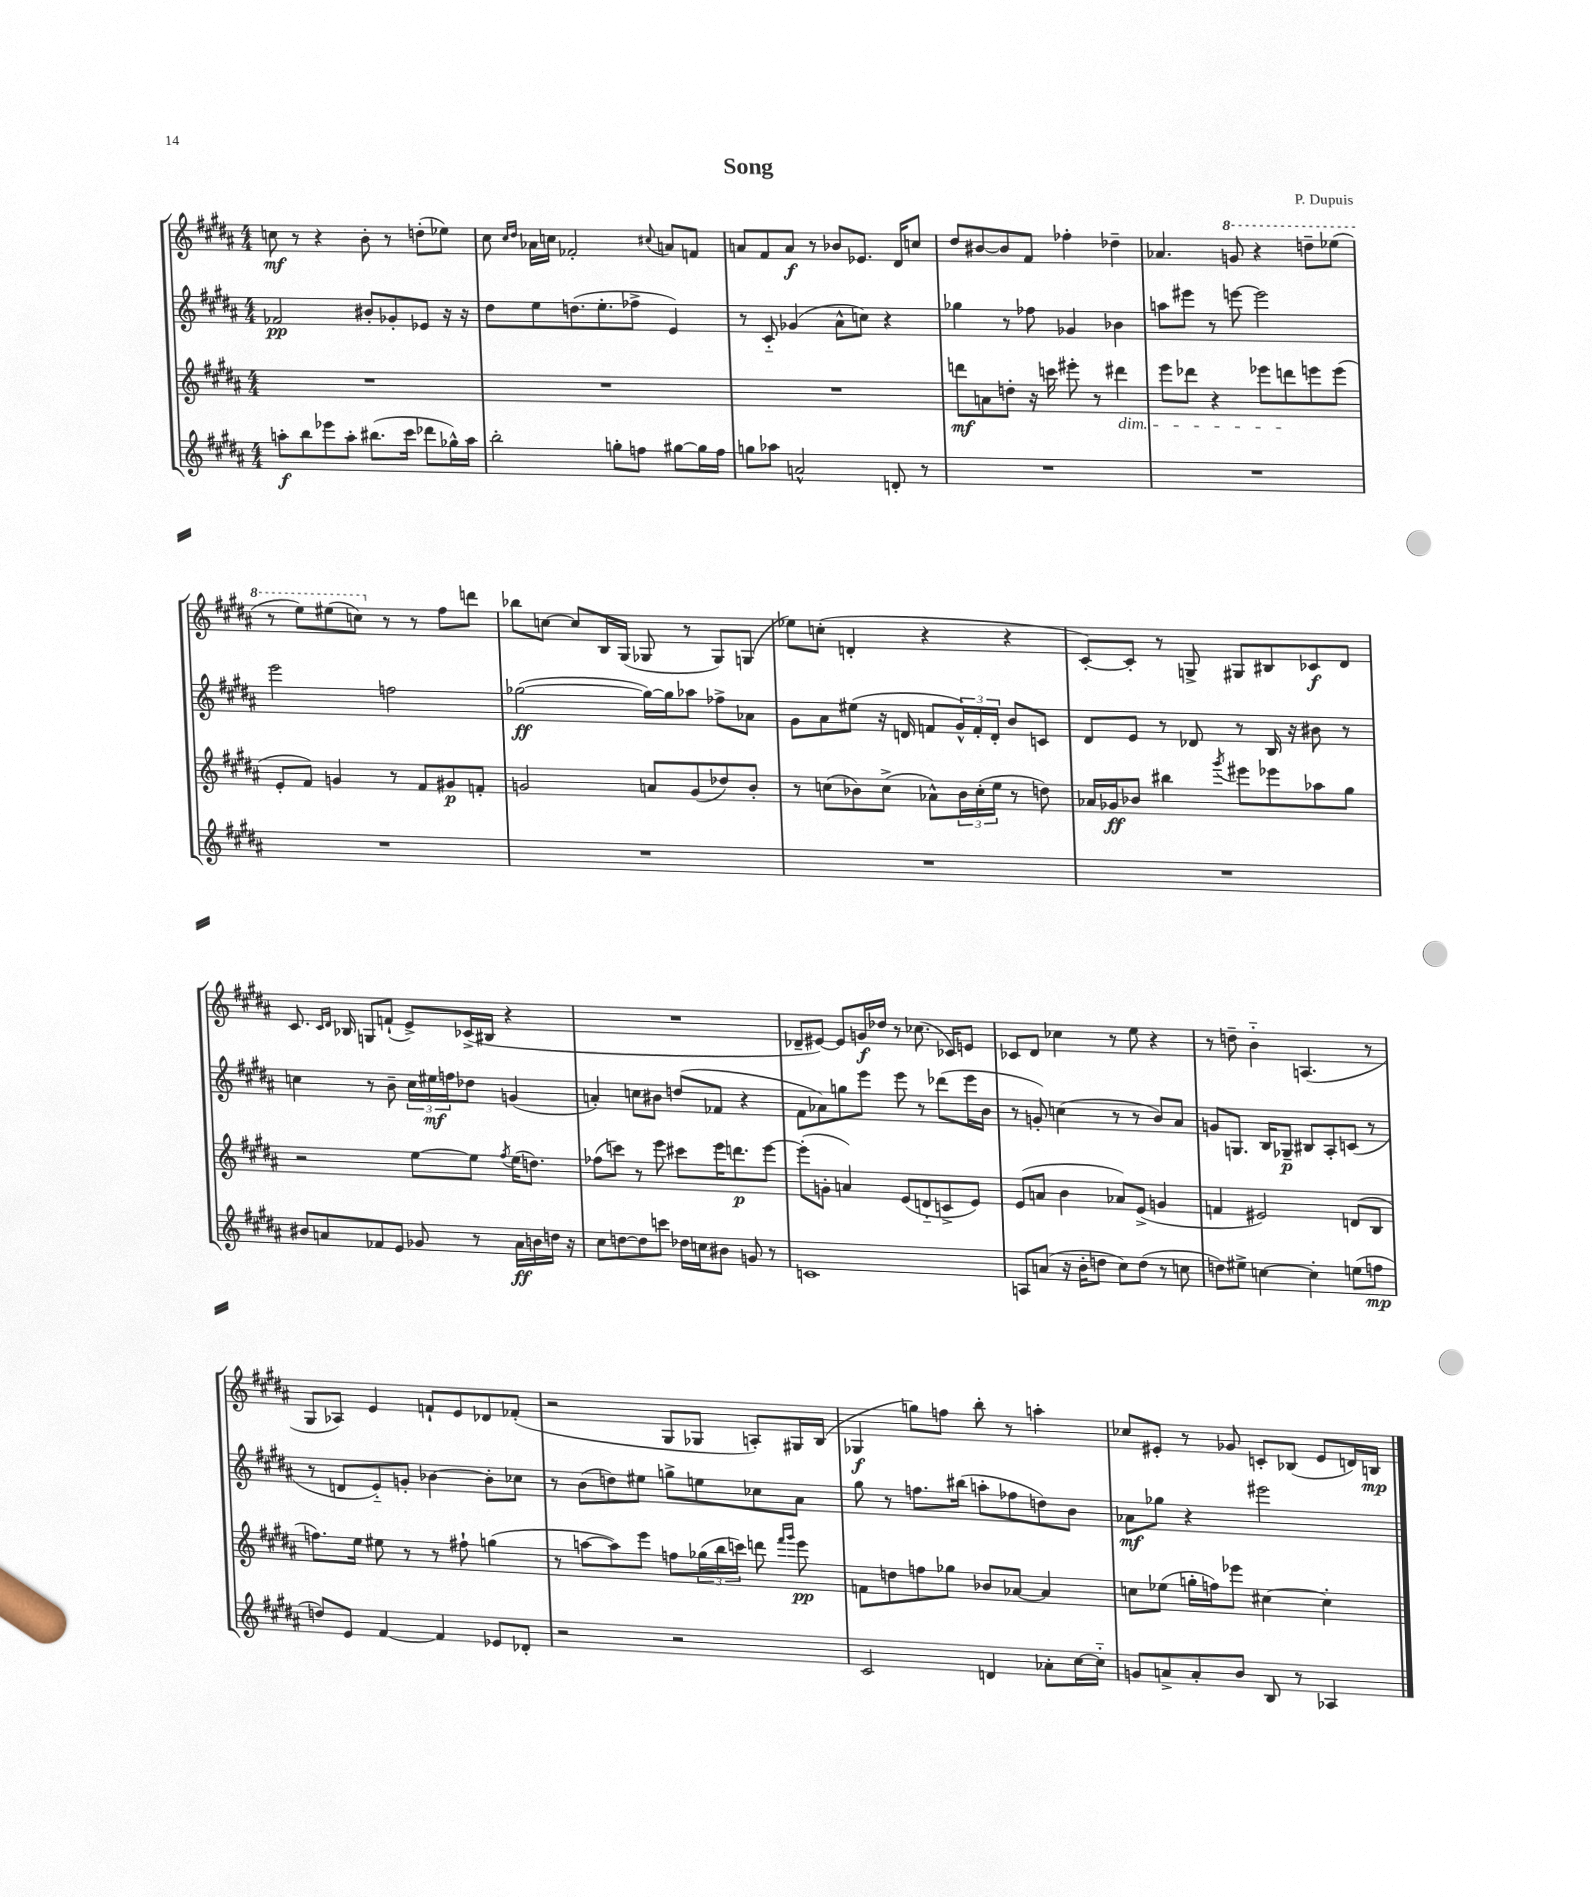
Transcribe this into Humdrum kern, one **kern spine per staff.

**kern	**dynam	**kern	**dynam	**kern	**dynam	**kern	**dynam
*part4	*part4	*part3	*part3	*part2	*part2	*part1	*part1
*staff4	*staff4	*staff3	*staff3	*staff2	*staff2	*staff1	*staff1
*clefG2	*	*clefG2	*	*clefG2	*	*clefG2	*
*k[f#c#g#d#a#]	*	*k[f#c#g#d#a#]	*	*k[f#c#g#d#a#]	*	*k[f#c#g#d#a#]	*
*M4/4	*	*M4/4	*	*M4/4	*	*M4/4	*
=1	=1	=1	=1	=1	=1	=1	=1
8aan'\L	f	1r	.	2f-X/	pp	8ccn\	mf
8bb\	.	.	.	.	.	8r	.
8eee-X\	.	.	.	.	.	4r	.
8aa'\J	.	.	.	.	.	.	.
(8.bb#X\L	.	.	.	8b#X'/L	.	8b'\	.
.	.	.	.	8g-X'/	.	8r	.
16ccc#\Jk	.	.	.	.	.	.	.
8ddd-X\L	.	.	.	8e-X/J	.	(8ddn'\L	.
16gg-X^^\L)	.	.	.	16r	.	8ee-X\J)	.
16aa\JJ	.	.	.	16r	.	.	.
=2	=2	=2	=2	=2	=2	=2	=2
2bb'\	.	1r	.	8dd#\L	.	8cc#\	.
.	.	.	.	.	.	16qqcc#/LL	.
.	.	.	.	.	.	16qqdd#/JJ	.
.	.	.	.	8ee\	.	16a-X\LL	.
.	.	.	.	.	.	16ccn\JJ	.
.	.	.	.	(8.ddn\	.	2f-X'/	.
.	.	.	.	8.ee'\	.	.	.
8ggn'\L	.	.	.	.	.	.	.
8ffn\J	.	.	.	8ff-X^\J	.	.	.
.	.	.	.	.	.	8qqcc#X/	.
[8gg#X\L	.	.	.	4e/)	.	8an/L	.
16gg#\L]	.	.	.	.	.	8fn/J	.
16ff\JJ	.	.	.	.	.	.	.
=3	=3	=3	=3	=3	=3	=3	=3
8ggn\L	.	1r	.	8r	.	8an/L	.
8aa-X\J	.	.	.	8c#/	.	8f#/	.
2an^^/	.	.	.	(4g-X/	.	8a/J	f
.	.	.	.	.	.	8r	.
.	.	.	.	8a#^^\L	.	8b-X/L	.
.	.	.	.	8ccn\J)	.	8.e-X/J	.
8dn'/	.	.	.	4r	.	.	.
.	.	.	.	.	.	16d#/KL	.
8r	.	.	.	.	.	8ccn/J	.
=4	=4	=4	=4	=4	=4	=4	=4
1r	.	8dddn\L	mf	4gg-X\	.	8dd#/L	.
.	.	8an\	.	.	.	[8b#X/	.
.	.	8ddn'\J	.	8r	.	8b#/]	.
.	.	16r	.	8ff-X\	.	8f#/J	.
.	.	16cccn\	.	.	.	.	.
.	.	8eee#X'\	.	4g-X/	.	4ff-X'\	.
.	.	8r	.	.	.	.	.
!	!	!LO:TX:b:i:t=dim.	!	!	!	!	!
.	.	4ddd#X\	.	4b-X\	.	4dd-X~\	.
=5	=5	=5	=5	=5	=5	=5	=5
1r	.	8eee\L	.	8aan\L	.	4.a-X/	.
.	.	8ddd-X\J	.	8eee#X\J	.	.	.
.	.	4r	.	8r	.	.	.
*	*	*	*	*	*	*8va	*
.	.	.	.	[8eeen\	.	8ggn/	.
.	.	8eee-X\L	.	2eee\]	.	4r	.
.	.	8dddn\	.	.	.	.	.
.	.	8eeen\	.	.	.	8dddn~\L	.
.	.	(8eee\J	.	.	.	(8eee-X\J	.
!!LO:LB:g=z
=6	=6	=6	=6	=6	=6	=6	=6
1r	.	8e'/L	.	2eee\	.	8r	.
.	.	8f#/J)	.	.	.	8eee\L)	.
.	.	4gn/	.	.	.	(8eee#X\	.
.	.	.	.	.	.	8cccn\J)	.
*	*	*	*	*	*	*X8va	*
.	.	8r	.	2ffn\	.	8r	.
.	.	8f#/L	.	.	.	8r	.
.	.	8g#X/	p	.	.	8ff#\L	.
.	.	8fn'/J	.	.	.	8dddn\J	.
=7	=7	=7	=7	=7	=7	=7	=7
1r	.	2gn/	.	([2gg-X\	ff	8bb-X\L	.
.	.	.	.	.	.	[8ccn\J	.
.	.	.	.	.	.	8cc/L]	.
.	.	.	.	.	.	16B/L	.
.	.	.	.	.	.	(16G#/JJ	.
.	.	8an/L	.	16gg-\LL_)	.	8G-X/	.
.	.	.	.	16gg-\J]	.	.	.
.	.	(8g/	.	8aa-X\J	.	8r	.
.	.	8dd-X/)	.	8ff-X^\L	.	8G-/L)	.
.	.	8b'/J	.	8a-X\J	.	(8Gn/J	.
=8	=8	=8	=8	=8	=8	=8	=8
1r	.	8r	.	8g#\L	.	8ee-X\L)	.
.	.	(8ccn\L	.	8a#\	.	(8ccn'\J	.
.	.	8b-X\)	.	(8ee#X\J	.	4dn'/	.
.	.	(8cc^\J	.	16r	.	.	.
.	.	.	.	16dn/	.	.	.
.	.	8a-X^^\L)	.	8fn/L	.	4r	.
.	.	24b-\L	.	24g#^^/L)	.	.	.
.	.	(24cc'\	.	24f'/	.	.	.
.	.	24ee\JJ	.	24d'/JJ	.	.	.
.	.	8r	.	8b/L	.	4r	.
.	.	8ddn\)	.	8cn/J	.	.	.
=9	=9	=9	=9	=9	=9	=9	=9
1r	.	16a-X/LL	.	8d#/L	.	[8c#'/L)	.
.	.	16g-X/J	ff	.	.	.	.
.	.	8b-X/J	.	8e/J	.	8c#'/J]	.
.	.	4bb#X\	.	8r	.	8r	.
.	.	.	.	8d-X/	.	8Gn^/	.
.	.	8qggg#/	.	.	.	.	.
.	.	8eee#X\L	.	8r	.	8G#X/L	.
.	.	8eee-X\	.	16B/	.	8B#X/	.
.	.	.	.	16r	.	.	.
.	.	8aa-X\	.	8b#X\	.	8c-X/	f
.	.	8gg#\J	.	8r	.	8d#/J	.
!!LO:LB:g=z
=10	=10	=10	=10	=10	=10	=10	=10
8b#X/L	.	2r	.	4ccn\	.	8.c#/	.
8an/	.	.	.	.	.	.	.
.	.	.	.	.	.	16qqc#/LL	.
.	.	.	.	.	.	16qqd#/JJ	.
.	.	.	.	.	.	16B-X/	.
8f-X/	.	.	.	8r	.	8Gn/L	.
8e/J	.	.	.	8b~\	.	(8fn`/J	.
8g-X/	.	[8ee\L	.	24cc\LL	.	8e^/L)	.
.	.	.	.	24ee#X\	mf	.	.
.	.	.	.	24ffn\J	.	.	.
8r	.	8ee\J]	.	8dd-X\J	.	(16c-X^/L	.
.	.	.	.	.	.	16B#X/JJ	.
.	.	8qff#/	.	.	.	.	.
16a\LL	ff	(16ee\KL	.	(4gn/	.	4r	.
16bn\	.	8.ddn\J)	.	.	.	.	.
16ddn\JJ	.	.	.	.	.	.	.
16r	.	.	.	.	.	.	.
=11	=11	=11	=11	=11	=11	=11	=11
8cc#\L	.	(8ff-X\L	.	4an'/)	.	1r	.
[8ddn\	.	8cccn\J)	.	.	.	.	.
8dd\]	.	8r	.	8ccn\L	.	.	.
8cccn\J	.	8eee\	.	8b#X\J	.	.	.
16dd-X\LL	.	8ccc#X\L	.	(8ddn/L	.	.	.
16ccn\J	.	.	.	.	.	.	.
8b#X\J	.	16eee\K	.	8f-X/J	.	.	.
.	.	8.dddn\	p	.	.	.	.
8gn/	.	.	.	4r	.	.	.
8r	.	[8eee\J	.	.	.	.	.
=12	=12	=12	=12	=12	=12	=12	=12
1cn	.	(8eee'\L]	.	8f#\L	.	8d-X~/L	.
.	.	8gn'\J	.	8a-X\)	.	[8e#X/J)	.
.	.	4an/)	.	8ggn\	.	8e#/L]	.
.	.	.	.	8eee\J	.	16gn/L	f
.	.	.	.	.	.	16dd-X/JJ	.
.	.	(8e/L	.	8eee\	.	8r	.
.	.	8dn/	.	8r	.	(8.cc-X\	.
.	.	8cn^/	.	(8ddd-X\L	.	.	.
.	.	.	.	.	.	16c-X/KL)	.
.	.	8e/J)	.	16eee\L	.	8en/J	.
.	.	.	.	16b\JJ	.	.	.
=13	=13	=13	=13	=13	=13	=13	=13
8An/L	.	(8e/L	.	8r	.	8c-X/L	.
(8an/J	.	8an/J	.	8gn'/)	.	8d#/J	.
16r	.	4b\	.	(4ccn\	.	4cc-X\	.
16b'\KL	.	.	.	.	.	.	.
8ddn\J	.	.	.	.	.	.	.
8cc#\L)	.	8a-X/L)	.	8r	.	8r	.
(8dd\J	.	(8e^/J	.	8r	.	8ee\	.
8r	.	4gn/	.	8b/L)	.	4r	.
8ccn\	.	.	.	8a#/J	.	.	.
=14	=14	=14	=14	=14	=14	=14	=14
8ddn\L)	.	4fn/	.	8gn/L	.	8r	.
8ee#X^\J	.	.	.	8.Gn/J	.	8ddn~\	.
[4ccn\	.	2e#X/)	.	.	.	4b\	.
.	.	.	.	16B/KL	.	.	.
.	.	.	.	8G-X~/J	p	.	.
4cc'\]	.	.	.	8B#X/L	.	(4.An/	.
.	.	.	.	8A#'/	.	.	.
(8een\L	.	(8dn/L	.	(8cn/J	.	.	.
8ffn\J	mp	8B/J	.	8r	.	8r	.
!!LO:LB:g=z
=15	=15	=15	=15	=15	=15	=15	=15
8ddn/L)	.	8.ffn\L)	.	8r	.	8G#/L	.
8e/J	.	.	.	8dn/L	.	8A-X/J)	.
.	.	16ee\Jk	.	.	.	.	.
[4f#/	.	8ee#X\	.	8e/)	.	4e/	.
.	.	8r	.	8gn'/J	.	.	.
4f#/]	.	8r	.	[4b-X\	.	8fn`/L	.
.	.	8ff#X`\	.	.	.	8e/	.
8e-X/L	.	(4ggn\	.	8b-'\L]	.	8d-X/	.
8d-X'/J	.	.	.	8cc-X\J	.	(8f-X'/J	.
=16	=16	=16	=16	=16	=16	=16	=16
2r	.	8r	.	8r	.	2r	.
.	.	[8aan\L	.	(8b\L	.	.	.
.	.	8aa\])	.	8ddn\)	.	.	.
.	.	8eee\J	.	8ee#X\J	.	.	.
2r	.	8ffn\L	.	8ggn^\L	.	8G#/L	.
.	.	(24gg-X\L	.	8een\	.	8G-X/J	.
.	.	24bb\	.	.	.	.	.
.	.	24cccn\JJ)	.	.	.	.	.
.	.	8dddn\	.	8cc-X\	.	8An'/L)	.
.	.	16qqfff#/LL	.	.	.	.	.
.	.	16qqggg#/JJ	.	.	.	.	.
.	.	8eee\	pp	8a#\J	.	16G#X/L	.
.	.	.	.	.	.	(16B/JJ	.
=17	=17	=17	=17	=17	=17	=17	=17
2c#/	.	8fn\L	.	8gg#\	.	4G-X/	f
.	.	8ddn\	.	8r	.	.	.
.	.	8ffn\	.	8.ffn\L	.	8ggn\L)	.
.	.	8gg-X\J	.	.	.	8ffn\J	.
.	.	.	.	(16bb#X\Jk	.	.	.
4dn/	.	8b-X/L	.	8aan'\L	.	8bb'\	.
.	.	[8a-X/J	.	8ff-X\	.	8r	.
8a-X'\L	.	4a-/]	.	8ddn\)	.	4aan'\	.
[16cc#\L	.	.	.	8b\J	.	.	.
16cc#\JJ]	.	.	.	.	.	.	.
=18	=18	=18	=18	=18	=18	=18	=18
8gn/L	.	8ccn\L	.	8a-X\L	mf	8cc-X/L	.
8an^/	.	(8ee-X\J	.	8gg-X\J	.	8e#X'/J	.
8a'/	.	16ggn'\LL	.	4r	.	8r	.
.	.	16ffn\J)	.	.	.	.	.
8b/J	.	8eee-X\J	.	.	.	8g-X/	.
8B/	.	[4cc#X\	.	2eee#X\	.	8cn'/L	.
8r	.	.	.	.	.	(8B-X/J	.
4A-X/	.	4cc#'\]	.	.	.	8e#/L	.
.	.	.	.	.	.	16dn/L)	.
.	.	.	.	.	.	16Bn/JJ	mp
==	==	==	==	==	==	==	==
*-	*-	*-	*-	*-	*-	*-	*-
